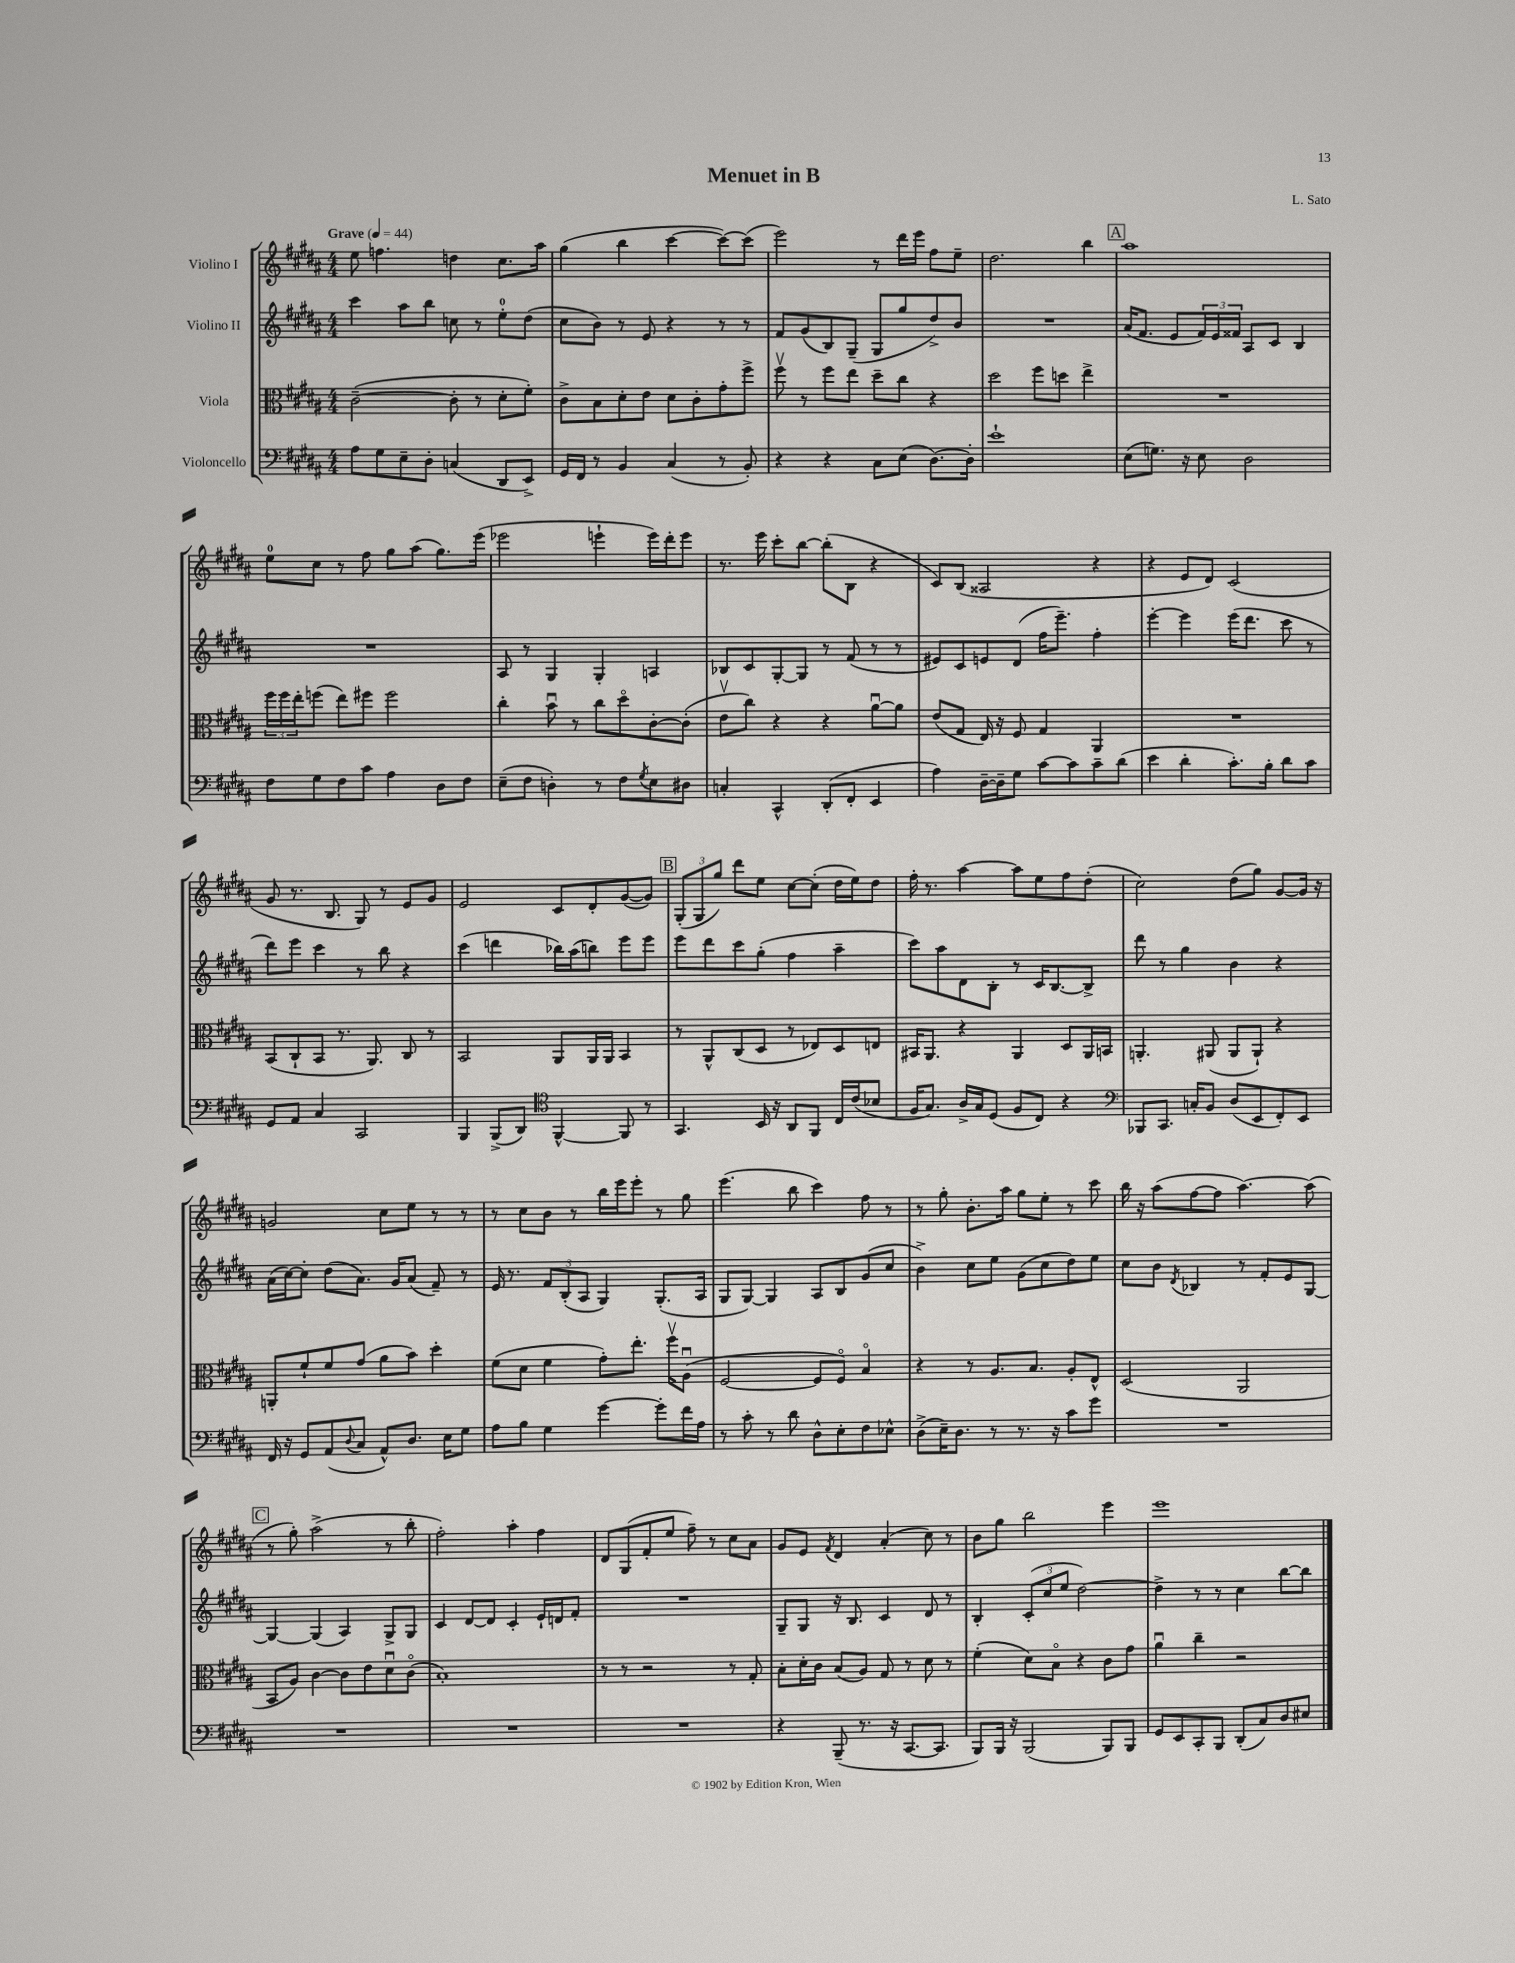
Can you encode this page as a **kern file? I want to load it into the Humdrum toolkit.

**kern	**kern	**kern	**kern
*staff4	*staff3	*staff2	*staff1
*clefF4	*clefC3	*clefG2	*clefG2
*k[f#c#g#d#a#]	*k[f#c#g#d#a#]	*k[f#c#g#d#a#]	*k[f#c#g#d#a#]
*M4/4	*M4/4	*M4/4	*M4/4
*MM44	*MM44	*MM44	*MM44
8A#	([2c#~	4ccc#	8ee
8G#	.	.	4.ff
8E~	.	8aa#	.
8D#'	.	8bb	.
(4C	8c#']	8cc	4dd
.	8r	8r	.
8DD#	8d#'	8ee'	8.cc#
8EE^)	8f#')	(8dd#	.
.	.	.	16aa#
=	=	=	=
16GG#	8c#^	8cc#	(4gg#
16FF#	.	.	.
8r	8B	8b)	.
4BB	8d#'	8r	4bb
.	8e	8e	.
(4C#	8d#	4r	[4ccc#
.	8c#'	.	.
8r	8g#'	8r	8ccc#_)
8BB')	8ff#^	8r	(8ccc#]
=	=	=	=
4r	8ff#v	8f#	2eee)
.	8r	(8g#	.
4r	8ff#	8B)	.
.	8ee	(8G#~	.
8C#	8dd#~	8G#	8r
(8E	8cc#	8gg#	16ddd#
.	.	.	16eee
[8.D#)	4r	8dd#^)	8ff#
.	.	8b	8ee~
16D#']	.	.	.
=	=	=	=
1e`	2dd#	1r	2.dd#
.	8ff#	.	.
.	8dd	.	.
.	4ee^	.	4bb
=	=	=	=
(8E	1r	(16a#	1aa#
.	.	8.f#	.
8.G)	.	.	.
.	.	8e	.
16r	.	.	.
8E	.	24f#)	.
.	.	24e	.
.	.	24f##	.
2D#	.	8A#	.
.	.	8c#	.
.	.	4B	.
=	=	=	=
8F#	24ff#	1r	8ee
.	24ff#	.	.
.	24ee'	.	.
8G#	(8ff	.	8cc#
8F#	8ee)	.	8r
8c#	8ff#	.	8ff#
4A#	2ff#	.	8gg#
.	.	.	(8aa#
8D#	.	.	8.gg#)
8F#	.	.	.
.	.	.	(16eee
=	=	=	=
(8E~	4cc#'	8A#	2eee-
8F#	.	8r	.
4D')	8bu	4G#	.
.	8r	.	.
8r	8cc#	4G#'	4eee`
8F#	8dd#o	.	.
8qG#	.	.	.
8E	[8c#'	4A	16eee)
.	.	.	16ddd#'
8D#	(8c#']	.	8eee
=	=	=	=
4C'	8ev	8B-	8.r
.	8cc#)	8c#	.
.	.	.	16eee
4CC#^^	4r	[8G#'	8ccc#'
.	.	8G#]	[8bb
(8DD#'	4r	8r	(8bb']
8FF#'	.	(8f#	8B
4EE	[8a#u	8r	4r
.	8a#]	8r	.
=	=	=	=
4A#)	(8e	8e#)	8c#)
.	8G#	8c#	(8B
[16D#~	16E)	8e	2A##
16D#~]	16r	.	.
8G#	8F#	(8d#	.
[8c#	4G#	16ff#	.
.	.	8.eee~)	.
8c#]	.	.	.
8c#~	4AA#	4ff#'	4r
(8d#	.	.	.
=	=	=	=
4e	1r	[4eee'	4r
4d#'	.	4eee]	8e
.	.	.	8d#)
8.c#')	.	(16eee	(2c#
.	.	8.ddd#	.
16B'	.	.	.
8d#	.	8ccc#	.
8c#	.	8r	.
=	=	=	=
8GG#	(8BB	8ddd#)	8g#
8AA#	8C#`	8eee	8.r
4C#	8BB	4ccc#	.
.	.	.	8.B
.	8.r	.	.
2CC#	.	8r	8G#)
.	8.AA#)	.	.
.	.	8bb	8r
.	8C#	4r	8e
.	8r	.	8g#
=	=	=	=
4BBB	2BB	(4ccc#	2e
(8BBB^	.	4ddd	.
8DD#)	.	.	.
*clefC4	*	*	*
[4FF#^^	8AA#	16bb-)	8c#
.	.	(16aa#	.
.	16AA#	8bb)	8d#'
.	16AA#	.	.
8FF#]	4BB	8eee	([8g#
8r	.	8eee	8g#])
=	=	=	=
4.GG#	8r	8eee	(12G#'
.	.	.	12G#
.	8AA#^^	8ddd#	.
.	.	.	12gg#)
.	(8C#	8ccc#	8ddd#
16BB	8D#	(8gg#'	8ee
16r	.	.	.
8AA#	8r	4ff#	[8cc#
8FF#	8E-)	.	(8cc#']
16C#	8D#	4aa#~	16dd#
(16c#	.	.	16ee)
8B-	8E	.	8dd#
=	=	=	=
16F#	16BB#	8ccc#)	16ff#'
8.G#)	8.AA#	.	8.r
.	.	8aa#	.
16A#^	4r	8d#	[4aa#
16G#	.	.	.
(8D#	.	8B'	.
8F#	4AA#	8r	8aa#]
8C#)	.	16c#	8ee
.	.	[8.B	.
4r	8D#	.	8ff#
.	16AA#	8B^]	(8dd#'
.	16BB	.	.
=	=	=	=
*clefF4	*	*	*
8BBB-	4.AA'	8ddd#	2cc#)
8.CC#	.	8r	.
.	.	4gg#	.
16C'	.	.	.
8BB	(8AA#	.	.
(8D#	8AA#	4b	(8dd#
8EE	8AA#`)	.	8gg#)
8FF#')	4r	4r	[8g#
8EE	.	.	16g#]
.	.	.	16r
=	=	=	=
16FF#	8AA'	(16a#	2g
16r	.	[16cc#)	.
8GG#	8f#`	8cc#']	.
(8AA#	8f#	(8dd#	.
8qqD#	.	.	.
8C#	(8g#	8.a#)	.
8AA#^^)	8a#	.	8cc#
.	.	16g#	.
8.D#	8b)	(8a#	8ee
.	4dd#'	8f#~)	8r
16E	.	.	.
8G#	.	8r	8r
=	=	=	=
8A#	(8f#	16e	8r
.	.	8.r	.
8B	8d#	.	8cc#
4G#	4f#	12f#	8b
.	.	(12B'	.
.	.	.	8r
.	.	12A#	.
[4g#	8g#')	4G#)	16bb
.	.	.	16eee
.	8.ee'	.	8eee'
8g#']	.	(8.G#'	8r
.	16ff#v	.	.
16f#	(8A#u	.	8gg#
16A#	.	16A#	.
=	=	=	=
8r	[2F#	8G#	(4.eee
8c#'	.	[8G#)	.
8r	.	4G#]	.
8d#	.	.	8bb
8D#^^	8F#]	8A#	4ccc#)
8E'	8F#o)	8B	.
8F#	4Bo	(8g#	8ff#
8E-^^	.	8cc#	8r
=	=	=	=
(8D#^	4r	4b^)	8r
16E~)	.	.	8gg#'
8.D#	.	.	.
.	8r	8cc#	8.b'
8r	8.A#	8ee	.
.	.	.	16aa#
8.r	.	(8g#	8gg#
.	8.B	.	.
.	.	8cc#	8ee'
16r	.	.	.
8c#	8A#'	8dd#)	8r
8g#	8E^^	8ee	8ccc#
=	=	=	=
1r	(2D#	8cc#	16bb
.	.	.	16r
.	.	8b	(8aa#
.	.	8qd#	.
.	.	4B-	[8ff#
.	.	.	8ff#]
.	2AA#	8r	[4.aa#)
.	.	8f#'	.
.	.	8e	.
.	.	[8G#	(8aa#]
=	=	=	=
1r	8BB	4G#_	8r
.	8A#)	.	8gg#')
.	[4c#	(4G#]	(2aa#^
.	8c#]	4A#)	.
.	8e	.	.
.	8d#u	8G#^	8r
.	(8c#o	8G#	8bb'
=	=	=	=
1r	1B')	4c#	2ff#')
.	.	[8d#	.
.	.	8d#]	.
.	.	4c#'	4aa#'
.	.	16e`	4ff#
.	.	16d	.
.	.	8f#'	.
=	=	=	=
1r	8r	1r	8d#
.	8r	.	(8G#
.	2r	.	8f#'
.	.	.	8ee
.	.	.	8ff#~)
.	.	.	8r
.	8r	.	8cc#
.	8G#'	.	8a#
=	=	=	=
4r	8B'	8G#~	8g#
.	16d#'	8G#	8e
.	16c#	.	.
.	.	.	8qf#
(8BBB~	(8B	16r	4d#
.	.	8.B	.
8.r	8A#)	.	.
.	8G#	4c#	(4a#'
16r	.	.	.
[8.CC#	8r	.	.
.	8d#	8d#	8cc#)
8.CC#]	.	.	.
.	8r	8r	8r
=	=	=	=
8BBB)	(4f#'	4B'	8b
16BBB	.	.	8gg#
16r	.	.	.
(2BBB	8d#)	(12c#'	2bb
.	.	12cc#	.
.	8Bo	.	.
.	.	12ee	.
.	4r	[2dd#)	.
8BBB)	8c#	.	4eee
8BBB	8g#	.	.
=	=	=	=
8GG#	4a#u	4dd#^]	1eee
8EE	.	.	.
8CC#'	4cc#~	8r	.
8BBB	.	8r	.
(8DD#'	2r	4cc#	.
8C#)	.	.	.
8D#	.	[8bb	.
8E#	.	8bb]	.
==	==	==	==
*-	*-	*-	*-
